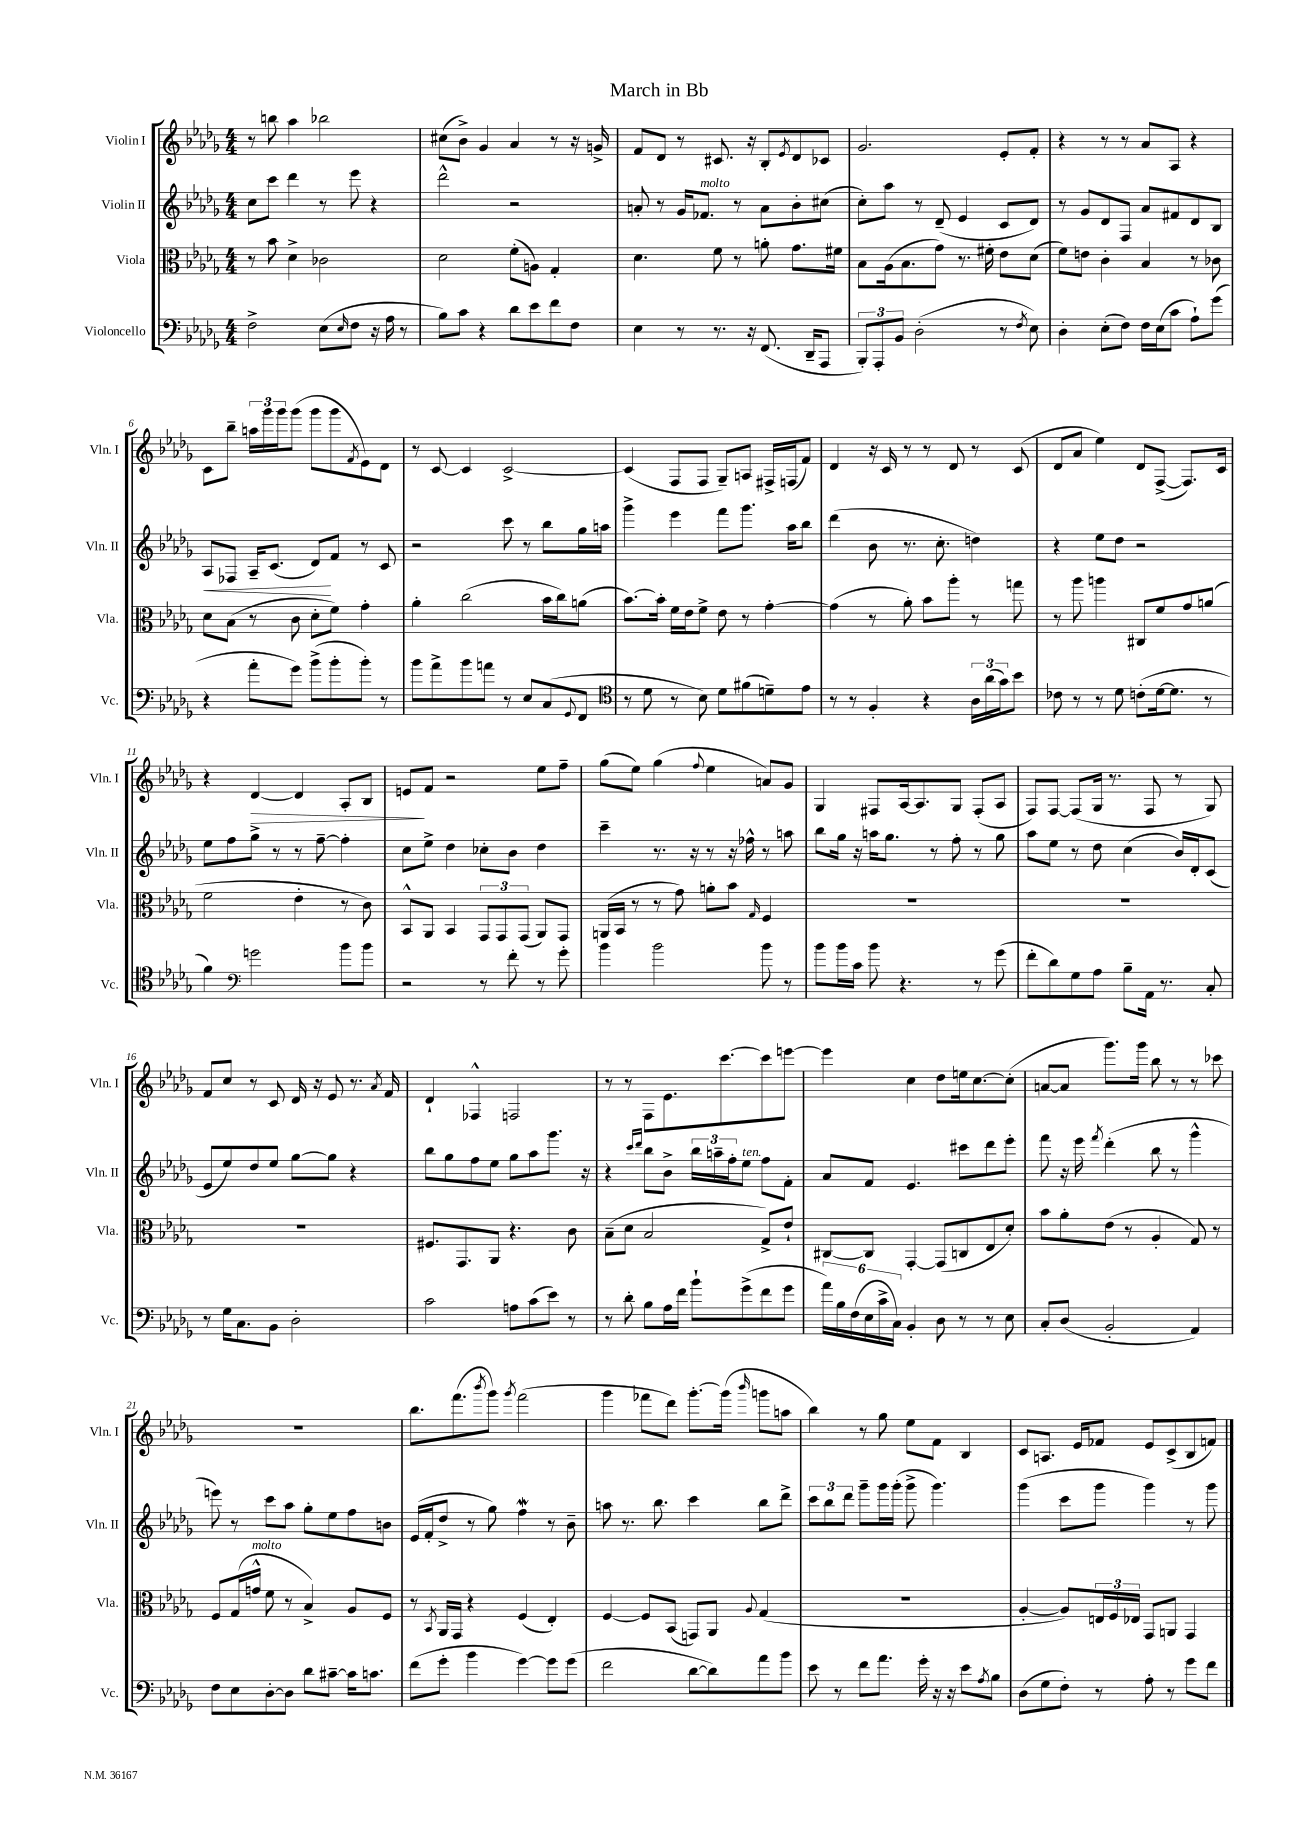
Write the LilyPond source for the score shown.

\header { title = "March in Bb" }
<<
\new StaffGroup <<
\new Staff = "s0" \with { instrumentName = "Violin I" shortInstrumentName = "Vln. I" } {
    \clef treble \key des \major \numericTimeSignature \time 4/4
    r8 b''8 aes''4 bes''2 |
    cis''8( bes'8->) ges'4 aes'4 r8 r16 g'16-> |
    f'8 des'8 r8 cis'8. r16 bes8-. \acciaccatura { ees'8 } des'8 ces'8 |
    ges'2. ees'8-. f'8-. |
    r4 r8 r8 aes'8 aes8 r4 |
    c'8 bes''8-- \tuplet 3/2 { a''16 ges'''16 ges'''16 } ges'''8( ges'''8 ges'''8 \acciaccatura { f'8 } ees'8) des'8 |
    r8 c'8~ c'4 c'2~-> |
    c'4( f8 f8 ges8--) a8 fis16-> f16( f'8) |
    des'4 r16 c'16 r8 r8 des'8 r8 c'8( |
    des'8 aes'8 ees''4) des'8 f8~->( f8.) c'16 |
    r4 des'4~\> des'4 aes8-. bes8 |
    e'8\! f'8 r2 ees''8 f''8-- |
    ges''8( ees''8) ges''4( \appoggiatura { f''8 } ees''4 a'8) ges'8 |
    ges4 fis8 aes16~ aes8. ges8 fis8-.( aes8 |
    f8) f8~ f8( ges16 r8. f8 r8 ges8) |
    f'8 c''8 r8 c'8 des'16 r16 ees'8 r8. \acciaccatura { aes'8 } f'16 |
    des'4-! fes4-^ f2 |
    r8 r8 f8 ees'8. c'''8.~ c'''8 e'''8~ |
    e'''4 c''4 des''8 e''16 c''8.~ c''8-.( |
    a'8~ a'8 ges'''8.) ges'''16 bes''8 r8 r8 ces'''8 |
    R1 |
    bes''8. f'''8.( \acciaccatura { bes'''8 } ges'''8) \acciaccatura { ges'''8 } f'''2( |
    ges'''4 fes'''8 des'''8) ges'''8.~-. ges'''16( \grace { bes'''16 } g'''8 a''8 |
    bes''4) r8 ges''8 ees''8 f'8 bes4 |
    c'8 a8. ees'16 fes'8 ees'8 c'8->( bes8 f'8) \bar "|." |
}
\new Staff = "s1" \with { instrumentName = "Violin II" shortInstrumentName = "Vln. II" } {
    \clef treble \key des \major \numericTimeSignature \time 4/4
    c''8 c'''8 des'''4 r8 ees'''8 r4 |
    des'''2-^ r2 |
    a'8-. r8 ges'16 fes'8.^\markup { \italic "molto" } r8 a'8 bes'8-. cis''8( |
    c''8-.) aes''8 r8 des'8--( ees'4 c'8 des'8) |
    r8 ges'8 des'8 f8 aes'8 fis'8 des'8 bes8 |
    aes8\< fes8 aes16-- c'8.( des'8\!) f'8 r8 c'8 |
    r2 c'''8 r8 bes''8 ges''16 a''16 |
    ges'''4-> ees'''4 f'''8 ges'''8. aes''16 bes''8 |
    des'''4( bes'8 r8. c''8.-. d''4) |
    r4 ees''8 des''8 r2 |
    ees''8 f''8 ges''8-> r8 r8 f''8~-- f''4-. |
    c''8 ees''8-> des''4 ces''8-. bes'8 des''4 |
    c'''4-- r8. r16 r8 r16 fes''16-^ r8 a''8 |
    bes''8 ges''16 r16 a''16 ges''8. r8 f''8-. r8 ges''8 |
    aes''8 ees''8 r8 des''8 c''4( bes'16) des'16-. c'8( |
    ees'8 ees''8) des''8 ees''8 ges''8~ ges''8 r4 |
    bes''8 ges''8 f''8 ees''8 ges''8 aes''8 ges'''8. r16 |
    r4 \grace { c'''16 des'''16 } bes''8 bes'8-> \tuplet 3/2 { bes''16 a''16-- f''16-. } ees''8^\markup { \italic "ten." } f''8 f'8-. |
    aes'8 f'8 ees'4. cis'''8 des'''8 ees'''8-. |
    f'''8 r16 ees'''16 \acciaccatura { f'''8 } des'''4-.( bes''8 r8 ges'''4-^ |
    e'''8) r8 c'''8 aes''8 ges''8-. ees''8 f''8 b'8 |
    ees'16( f'16-. des''8-> r8 ges''8) f''4\mordent r8 bes'8-- |
    a''8 r8. bes''8. c'''4 bes''8 des'''8-> |
    \tuplet 3/2 { c'''8 bes''8 des'''8 } ges'''8-- ges'''16 ges'''16-.( ges'''8-> ges'''4.) |
    ges'''4( c'''8 ges'''8 ges'''4) r8 ges'''8 \bar "|." |
}
\new Staff = "s2" \with { instrumentName = "Viola" shortInstrumentName = "Vla." } {
    \clef alto \key des \major \numericTimeSignature \time 4/4
    r8 bes'8 des'4-> ces'2 |
    des'2 f'8-.( a8) ges4-. |
    des'4. f'8 r8 a'8-. ges'8. fis'16 |
    bes8 aes16( bes8. ges'8) r8. fis'16-. ees'8 des'8( |
    f'8) e'8 c'4-. bes4 r8 ces'8 |
    des'8 bes8( r8 c'8 des'8-. f'8) ges'4-. |
    aes'4-. c''2( bes'16 c''16) a'8( |
    bes'8.~) bes'16-. f'16 ees'16 f'8-> ees'8 r8 ges'4~-. |
    ges'4( r8 aes'8-.) bes'8 aes''8-. r8 g''8 |
    r8 aes''8 a''4 cis8 f'8 ges'8 a'8( |
    f'2 ees'4-. r8 c'8) |
    bes,8-^ aes,8 bes,4 \tuplet 3/2 { ges,8 ges,8 ges,8( } aes,8) ges,8 |
    a,16( bes,16 r8 r8 ges'8) a'8-. bes'8 \grace { ges16 } f4 |
    R1 |
    R1 |
    R1 |
    fis8. ges,8. aes,8 r4. c'8 |
    bes8--( des'8 bes2 ges8->) ees'8-! |
    cis8~ cis8 ges,4~-. ges,8( c8 ees8 des'8-.) |
    bes'8 aes'8-. ees'8( r8 aes4-. ges8) r8 |
    f8 ges16( g'16-^^\markup { \italic "molto" } f'8 r8 bes4->) aes8 f8 |
    r8 \acciaccatura { bes,8 } aes,16 ges,16 r4 f4( ees4-.) |
    f4~ f8 bes,8( g,8) aes,8 \appoggiatura { aes8 } ges4( |
    R1 |
    aes4~-. aes8) \tuplet 3/2 { e16 f16 ees16 } ges,8 a,8 ges,4 \bar "|." |
}
\new Staff = "s3" \with { instrumentName = "Violoncello" shortInstrumentName = "Vc." } {
    \clef bass \key des \major \numericTimeSignature \time 4/4
    f2-> ees8( \grace { ees16 } f8 r16 aes16 r8 |
    bes8) c'8 r4 des'8 ees'8 f'8 f8 |
    ees4 r8 r8. r16 f,8.( des,16-- aes,,8 |
    \tuplet 3/2 { bes,,8-.) aes,,8-. bes,8 } des2-.( r8 \acciaccatura { f8 } ees8) |
    des4-. ees8-.( f8) f16 ees16( c'8 aes8-!) ges'8( |
    r4 aes'8-. ges'8) bes'8->( bes'8-. bes'8-.) r8 |
    bes'8 aes'8-> bes'8 a'8 r8 ees8 c8( \appoggiatura { ges,8 } f,8 |
    \clef tenor r8 des'8 r8 bes8) des'8 fis'8( d'8--) ees'8 |
    r8 r8 f4-. r4 \tuplet 3/2 { aes16 aes'16( ges'16) } bes'8 |
    ces'8 r8 r8 des'8 c'8-.( des'16~ des'8. r8 |
    f'4) \clef bass g'2 bes'8 bes'8 |
    r2 r8 f'8-. r8 ges'8-. |
    bes'4 bes'2 bes'8 r8 |
    bes'8 bes'16 c'16 bes'8 r4. r8 ges'8( |
    f'8-. des'8) ges8 aes8 bes8-- aes,16 r8. c8-. |
    r8 ges16 c8. bes,8 des2-. |
    c'2 a8 c'8( ees'8) r8 |
    r8 des'8-. bes8 aes16 f'16 bes'8-! ges'8->( f'8 ges'8 |
    \tuplet 6/4 { aes'16) bes16 f16( ees16 c'16-> c16) } bes,4-. des8 r8 r8 ees8 |
    c8-. des8( bes,2-. aes,4) |
    f8 ees8 des8~-. des8 des'8 cis'8~-- cis'16 c'8. |
    f'8( ges'8-. bes'4 ges'4~) ges'8 ges'8( |
    f'2 des'8~ des'8) aes'8 bes'8 |
    ees'8 r8 f'8 aes'8. ges'16-. r16 r16 ees'8 \acciaccatura { aes8 } bes8 |
    des8( ges8 f8-.) r8 aes8-. r8 ges'8 f'8 \bar "|." |
}
>>
>>
